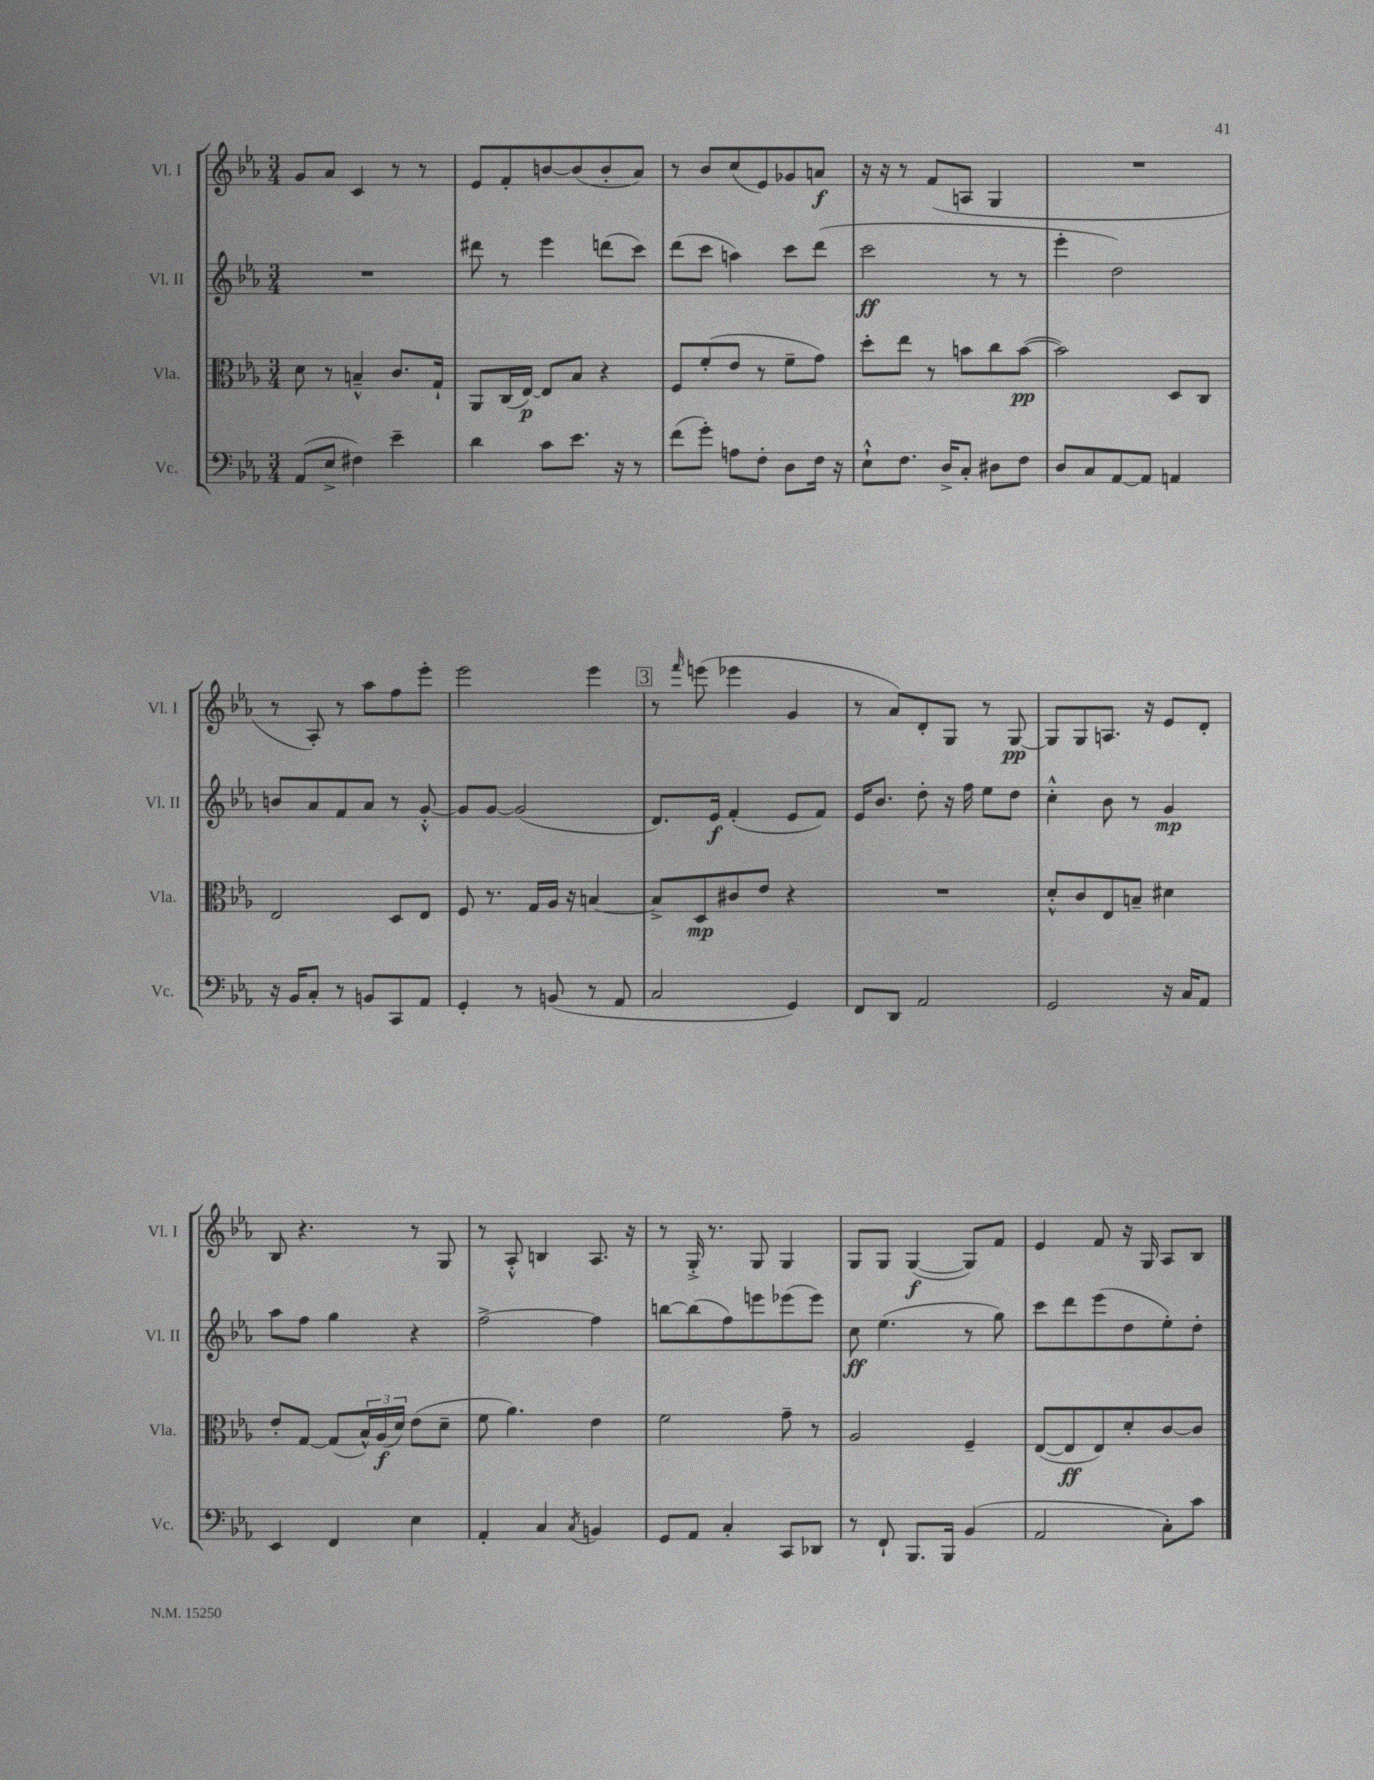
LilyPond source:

<<
\new StaffGroup <<
\new Staff = "s0" \with { instrumentName = "Vl. I" shortInstrumentName = "Vl. I" } {
    \clef treble \key ees \major \numericTimeSignature \time 3/4
    g'8 aes'8 c'4 r8 r8 |
    ees'8 f'8-. b'8~ b'8( b'8-. aes'8) |
    r8 bes'8 c''8( ees'8) ges'8 a'8\f |
    r16 r16 r8 f'8( a8 g4 |
    R2. |
    r8 aes8-.) r8 aes''8 f''8 ees'''8-. |
    ees'''2 ees'''4 |
    \mark \markup { \box "3" } r8 \grace { f'''16 } e'''8( ees'''4 g'4 |
    r8 aes'8) d'8-. g8 r8 g8~\pp |
    g8 g8 a8. r16 ees'8 d'8-. |
    bes8 r4. r8 g8 |
    r8 aes8-.-^ b4 aes8. r16 |
    r8 g16-.-> r8. g8 g4 |
    g8 g8 g4~\f( g8) f'8 |
    ees'4 f'8 r16 g16 aes8 bes8 \bar "|." |
}
\new Staff = "s1" \with { instrumentName = "Vl. II" shortInstrumentName = "Vl. II" } {
    \clef treble \key ees \major \numericTimeSignature \time 3/4
    R2. |
    dis'''8 r8 ees'''4 d'''8( c'''8) |
    d'''8( c'''8 a''4) c'''8 d'''8( |
    c'''2\ff r8 r8 |
    ees'''4-. d''2) |
    b'8 aes'8 f'8 aes'8 r8 g'8~-.-^ |
    g'8 g'8~ g'2( |
    \mark \markup { \box "3" } d'8.) ees'16\f f'4-.( ees'8 f'8) |
    ees'16 bes'8. d''8-. r16 f''16 ees''8 d''8 |
    c''4-.-^ bes'8 r8 g'4\mp |
    aes''8 f''8 g''4 r4 |
    f''2~-> f''4 |
    b''8~ b''8( f''8) e'''8 ees'''8( ees'''8) |
    c''8\ff ees''4.( r8 g''8) |
    c'''8 d'''8 ees'''8( d''8 ees''8-.) d''8-. \bar "|." |
}
\new Staff = "s2" \with { instrumentName = "Vla." shortInstrumentName = "Vla." } {
    \clef alto \key ees \major \numericTimeSignature \time 3/4
    d'8 r8 b4---^ c'8. g16-! |
    aes,8 c16( ees16~\p) ees8 bes8 r4 |
    f8 f'8-.( ees'8 r8 f'8-- g'8) |
    d''8-. ees''8 r8 b'8 c''8 b'8~\pp( |
    b'2) d8 c8 |
    ees2 d8 ees8 |
    f8 r8. g16 aes16 r16 b4~ |
    \mark \markup { \box "3" } b8-> d8\mp cis'8 ees'8 r4 |
    R2. |
    d'8-.-^ c'8 ees8 b8-- dis'4 |
    ees'8-. g8~ g8( \tuplet 3/2 { bes16-^) aes16\f( d'16) } ees'8( d'8-- |
    f'8 aes'4.) ees'4 |
    f'2 g'8-- r8 |
    aes2 f4-- |
    ees8~( ees8\ff ees8) d'8-. c'8~ c'8 \bar "|." |
}
\new Staff = "s3" \with { instrumentName = "Vc." shortInstrumentName = "Vc." } {
    \clef bass \key ees \major \numericTimeSignature \time 3/4
    aes,8( ees8-> fis4) ees'4-- |
    d'4 c'8 ees'8. r16 r8 |
    f'8( g'8-.) a8 f8-. d8 f16 r16 |
    ees8-!-^ f8. d16-> c8-. dis8 f8 |
    d8 c8 aes,8~ aes,8 a,4 |
    r16 bes,16 c8-. r8 b,8 c,8 aes,8 |
    g,4-. r8 b,8( r8 aes,8 |
    \mark \markup { \box "3" } c2 g,4) |
    f,8 d,8 aes,2 |
    g,2 r16 c16 aes,8 |
    ees,4 f,4 ees4 |
    aes,4-. c4 \acciaccatura { c8 } b,4 |
    g,8 aes,8 c4-. c,8 des,8 |
    r8 f,8-! bes,,8. bes,,16 bes,4( |
    aes,2 c8-.) c'8 \bar "|." |
}
>>
>>
\layout { \context { \Score \remove "Bar_number_engraver" } }
